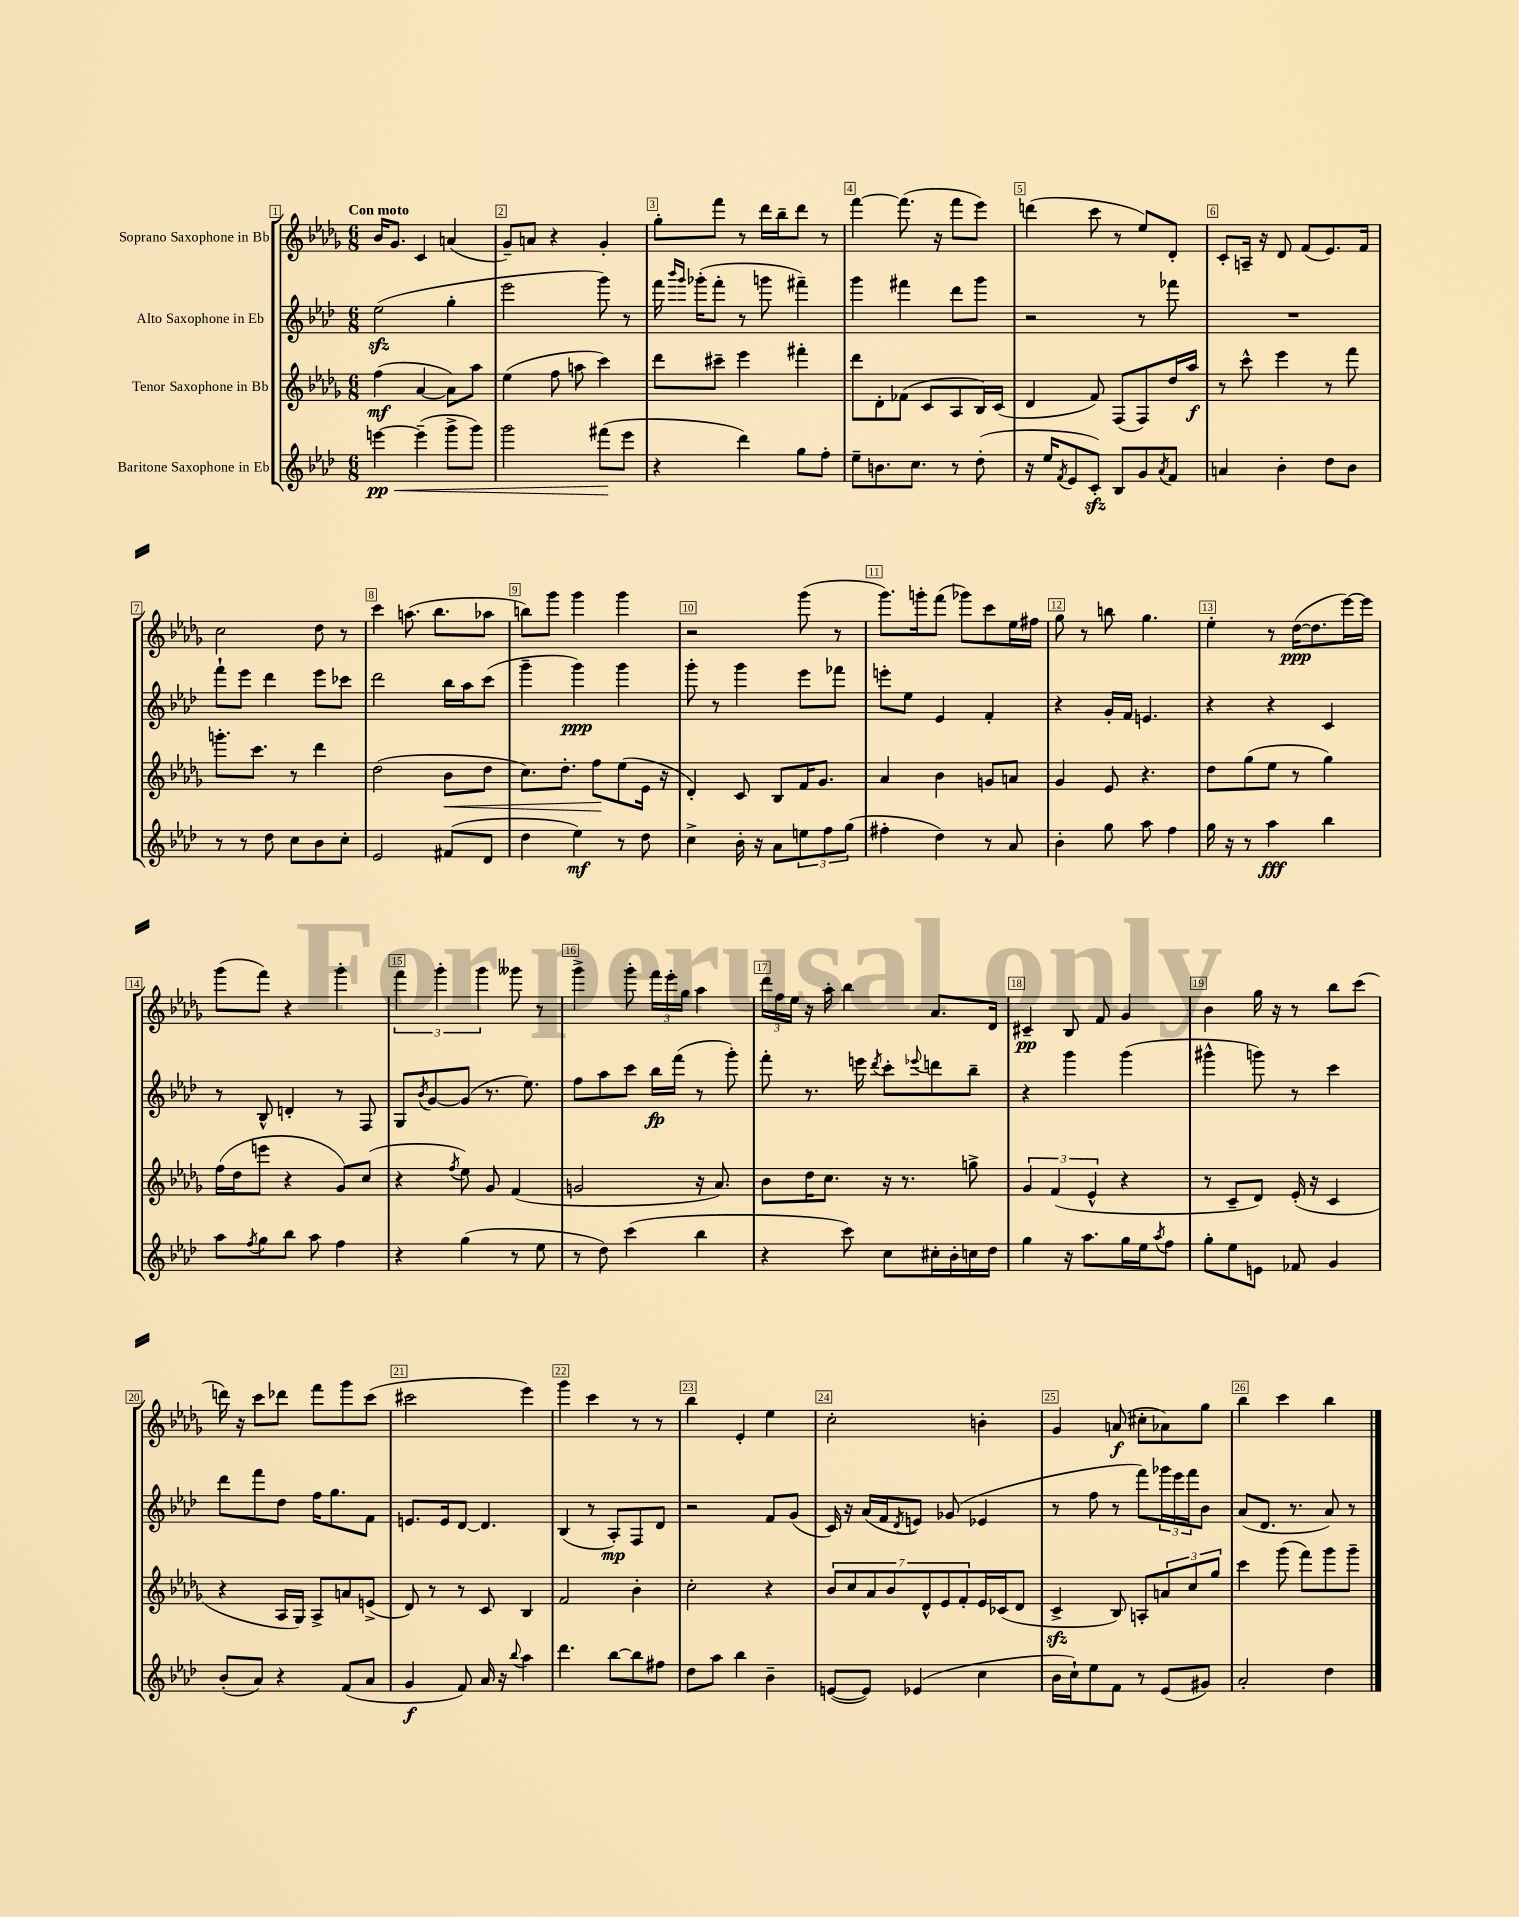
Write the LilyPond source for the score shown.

<<
\new StaffGroup <<
\new Staff = "s0" \with { instrumentName = "Soprano Saxophone in Bb" } {
    \clef treble \key des \major \numericTimeSignature \time 6/8 \tempo "Con moto"
    bes'16 ges'8. c'4 a'4( |
    ges'8--) a'8 r4 ges'4-. |
    ges''8-. f'''8 r8 des'''16 bes''16-- des'''8 r8 |
    f'''4~ f'''8.( r16 f'''8 ees'''8) |
    d'''4( c'''8 r8 ees''8) des'8-. |
    c'8-. a16-- r16 des'8 f'8( ees'8.) f'16 |
    c''2 des''8 r8 |
    c'''4 a''8.( bes''8. aes''8 |
    b''8) ges'''8 ges'''4 ges'''4 |
    r2 ges'''8( r8 |
    ges'''8.) g'''16-. f'''8( ges'''8) c'''8 ees''16 fis''16 |
    ges''8 r8 b''8 ges''4. |
    ees''4-. r8 des''16~\ppp( des''8. ees'''16~) ees'''16 |
    ges'''8( f'''8) r4 ges'''4-. |
    \tuplet 3/2 { f'''4 ges'''4-. ges'''4 } geses'''8 r8 |
    ges'''4-> ges'''8-. \tuplet 3/2 { f'''16 ees'''16-. ges''16 } aes''4 |
    \tuplet 3/2 { des'''16 f''16 ees''16 } r16 aes''16-. bes''4 aes'8. des'16 |
    cis'4--\pp bes8 f'8 ges'4 |
    bes'4 ges''16 r16 r8 bes''8 c'''8( |
    d'''16) r16 c'''8 des'''8 f'''8 ges'''8 c'''8( |
    cis'''2 ees'''4) |
    ges'''4 c'''4 r8 r8 |
    bes''4 ees'4-. ees''4 |
    c''2-. b'4-. |
    ges'4 a'8\f( cis''8-. aes'8) ges''8 |
    bes''4 c'''4 bes''4 \bar "|." |
}
\new Staff = "s1" \with { instrumentName = "Alto Saxophone in Eb" } {
    \clef treble \key aes \major \numericTimeSignature \time 6/8
    ees''2\sfz( g''4-. |
    ees'''2 g'''8) r8 |
    f'''16 \grace { bes'''16 g'''16 } ges'''16-.( f'''8-. r8 g'''8 fis'''4--) |
    g'''4 fis'''4 des'''8 g'''8 |
    r2 r8 fes'''8 |
    R2. |
    f'''8-! ees'''8 des'''4 ees'''8 ces'''8 |
    des'''2 bes''16 aes''16 c'''8( |
    g'''4-- g'''4\ppp) g'''4 |
    g'''8-. r8 g'''4 ees'''8 fes'''8 |
    e'''8-. ees''8 ees'4 f'4-. |
    r4 g'16-. f'16 e'4. |
    r4 r4 c'4 |
    r8 bes8-^ d'4-. r8 f8 |
    g8 \acciaccatura { bes'8 } g'8~ g'8( r8. ees''8.) |
    f''8 aes''8 c'''8 bes''16\fp f'''16( r8 g'''8-.) |
    f'''8-. r8. e'''16 \acciaccatura { des'''8 } c'''8-. \appoggiatura { ees'''8 } d'''8 bes''8-- |
    r4 g'''4 g'''4( |
    gis'''4-^ g'''8) r8 c'''4 |
    des'''8 f'''8 des''8 f''16 g''8. f'8 |
    e'8. e'16 des'8~ des'4. |
    bes4( r8 aes8-.\mp) f8 des'8 |
    r2 f'8 g'8( |
    c'16) r16 aes'16( f'16 \acciaccatura { des'8 } e'8) ges'8( ees'4 |
    r8 f''8 r8 f'''8) \tuplet 3/2 { ges'''16 ees'''16 f'''16 } bes'8 |
    aes'8( des'8. r8. aes'8) r8 \bar "|." |
}
\new Staff = "s2" \with { instrumentName = "Tenor Saxophone in Bb" } {
    \clef treble \key des \major \numericTimeSignature \time 6/8
    f''4\mf( aes'4~ aes'8) aes''8 |
    ees''4( f''8 a''8 c'''4) |
    des'''8 cis'''8-- ees'''4 fis'''4-. |
    des'''8 des'8-. fes'8( c'8 aes8 bes16) c'16( |
    des'4 f'8) f8( f8) des''16 aes''16\f |
    r8 c'''8-^ ees'''4 r8 f'''8 |
    g'''8.-. c'''8. r8 des'''4 |
    des''2( bes'8\< des''8 |
    c''8.) des''8.-. f''8\! ees''8( ees'16 r16 |
    des'4-.) c'8 bes8 f'16 ges'8. |
    aes'4 bes'4 g'8 a'8 |
    ges'4 ees'8 r4. |
    des''8 ges''8( ees''8 r8 ges''4) |
    f''16( des''16 e'''8 r4 ges'8) c''8( |
    r4 \acciaccatura { f''8 } ees''8) ges'8 f'4( |
    g'2 r16 aes'8.) |
    bes'8 des''16 c''8. r16 r8. g''8-> |
    \tuplet 3/2 { ges'4 f'4( ees'4-^ } r4 |
    r8 c'8-- des'8) ees'16-.( r16 c'4 |
    r4 aes16 ges16) aes8-> a'8 e'8->( |
    des'8) r8 r8 c'8 bes4 |
    f'2 bes'4-. |
    c''2-. r4 |
    \tuplet 7/4 { bes'8 c''8 aes'8 bes'8 des'8-^ ees'8 f'8-. } ees'16 ces'16( des'8 |
    c'4->\sfz bes8) a8-. \tuplet 3/2 { a'8 c''8 ges''8 } |
    c'''4 ges'''8( f'''8) ges'''8 ges'''8-- \bar "|." |
}
\new Staff = "s3" \with { instrumentName = "Baritone Saxophone in Eb" } {
    \clef treble \key aes \major \numericTimeSignature \time 6/8
    e'''4~\pp\< e'''4--( g'''8-> g'''8) |
    g'''2 fis'''8\!( ees'''8 |
    r4 des'''4) g''8 f''8-. |
    ees''8-- b'8. c''8. r8 des''8-.( |
    r16 ees''16 \acciaccatura { f'8 } ees'8 c'8-.\sfz) bes8 g'8 \acciaccatura { aes'8 } f'8 |
    a'4 bes'4-. des''8 bes'8 |
    r8 r8 des''8 c''8 bes'8 c''8-. |
    ees'2 fis'8( des'8 |
    des''4 ees''4\mf) r8 des''8 |
    c''4-> bes'16-. r16 aes'8 \tuplet 3/2 { e''8 f''8 g''8( } |
    fis''4-. des''4) r8 aes'8 |
    bes'4-. g''8 aes''8 f''4 |
    g''16 r16 r8 aes''4\fff bes''4 |
    aes''8 \acciaccatura { f''8 } g''8 bes''8 aes''8 f''4 |
    r4 g''4( r8 ees''8 |
    r8 des''8) c'''4( bes''4 |
    r4 c'''8) c''8 cis''16-. bes'16-. c''16 des''16 |
    g''4 r16 aes''8. g''16 ees''16 \acciaccatura { aes''8 } f''8 |
    g''8-. ees''8 e'8 fes'8 g'4 |
    bes'8-.( aes'8) r4 f'8( aes'8 |
    g'4\f f'8) aes'16 r16 \appoggiatura { bes''8 } aes''4 |
    des'''4. bes''8~ bes''8 fis''8 |
    des''8 aes''8 bes''4 bes'4-- |
    e'8~( e'8) ees'4( c''4 |
    bes'16 c''16-!) ees''8 f'8 r8 ees'8( gis'8) |
    aes'2-. des''4 \bar "|." |
}
>>
>>
\layout { \context { \Score \override BarNumber.break-visibility = ##(#f #t #t) barNumberVisibility = #all-bar-numbers-visible \override BarNumber.stencil = #(make-stencil-boxer 0.1 0.3 ly:text-interface::print) } }
